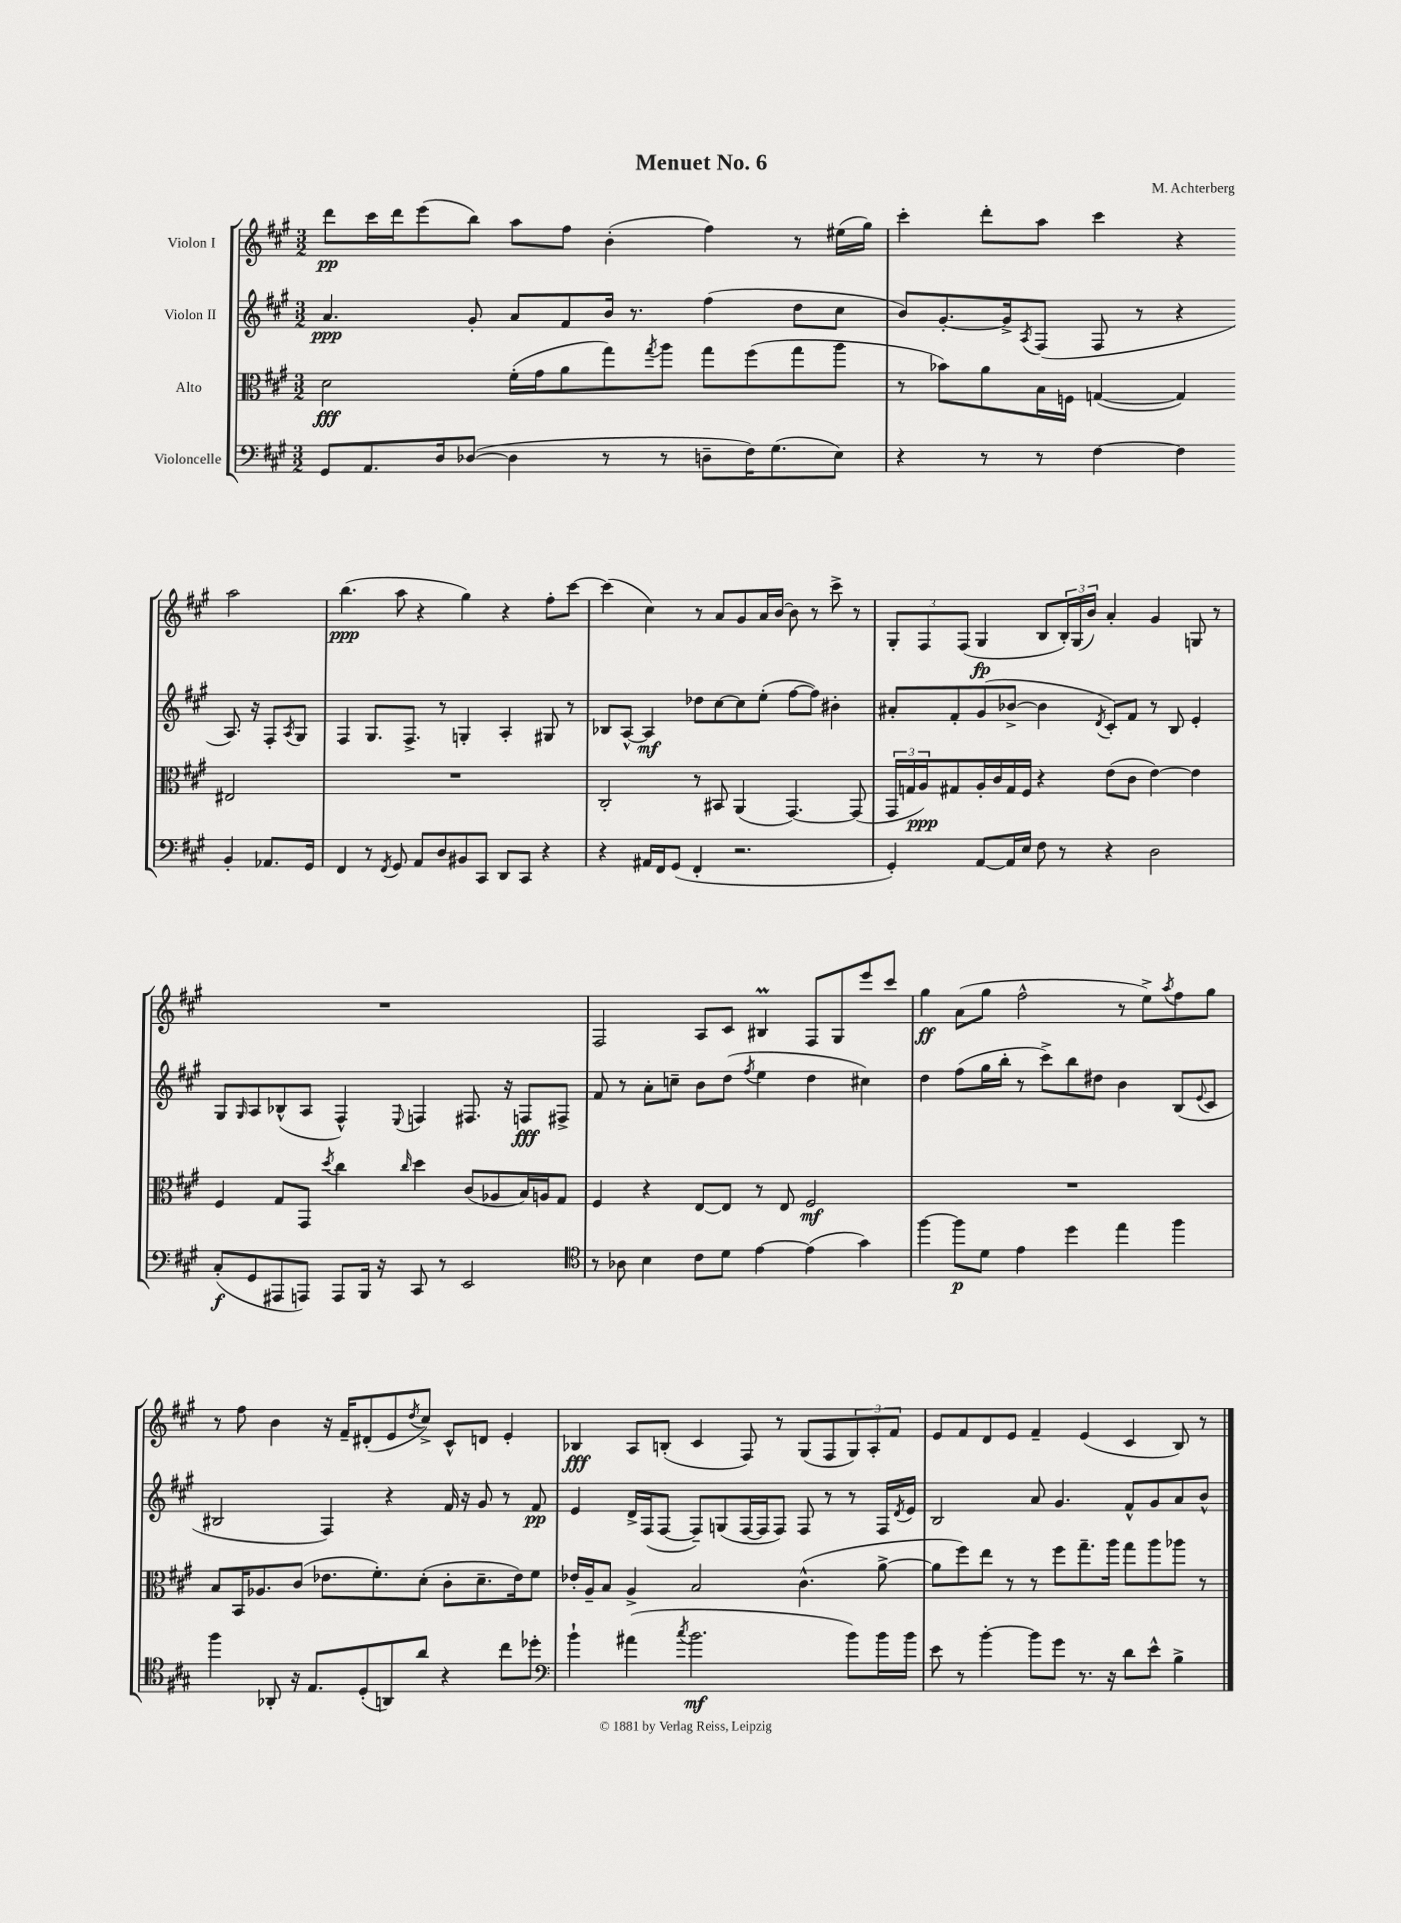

**kern	**dynam	**kern	**dynam	**kern	**dynam	**kern	**dynam
*part4	*part4	*part3	*part3	*part2	*part2	*part1	*part1
*staff4	*staff4	*staff3	*staff3	*staff2	*staff2	*staff1	*staff1
*I"Violoncelle	*	*I"Alto	*	*I"Violon II	*	*I"Violon I	*
*clefF4	*	*clefC3	*	*clefG2	*	*clefG2	*
*k[f#c#g#]	*	*k[f#c#g#]	*	*k[f#c#g#]	*	*k[f#c#g#]	*
*M3/2	*	*M3/2	*	*M3/2	*	*M3/2	*
=1	=1	=1	=1	=1	=1	=1	=1
8GG#/L	.	2d\	fff	4.a/	ppp	8ddd\L	pp
8.AA/	.	.	.	.	.	16ccc#\L	.
.	.	.	.	.	.	16ddd\J	.
.	.	.	.	.	.	(8eee\	.
16D/k	.	.	.	.	.	.	.
([8D-X/J	.	.	.	8g#'/	.	8bb\J)	.
4D-\]	.	(16f#'\LL	.	8a/L	.	8aa\L	.
.	.	16g#\J	.	.	.	.	.
.	.	8a\	.	8f#/	.	8ff#\J	.
8r	.	8gg#\)	.	16b/Jk	.	(4b'\	.
.	.	.	.	8.r	.	.	.
.	.	8qgg#/	.	.	.	.	.
8r	.	8aa\J	.	.	.	.	.
8Dn~\L	.	8gg#\L	.	(4ff#\	.	4ff#\)	.
16F#\K)	.	(8ff#\	.	.	.	.	.
(8.G#\	.	.	.	.	.	.	.
.	.	8gg#\	.	8dd\L	.	8r	.
8E\J)	.	8aa\J	.	8cc#\J	.	(16ee#X\LL	.
.	.	.	.	.	.	16gg#\JJ)	.
=2	=2	=2	=2	=2	=2	=2	=2
4r	.	8r	.	8b/L)	.	4ccc#'\	.
.	.	8b-X\L)	.	[8.g#'/	.	.	.
8r	.	8a\	.	.	.	8ddd'\L	.
.	.	.	.	16g#^/k]	.	.	.
.	.	.	.	8qA/	.	.	.
8r	.	16B\L	.	(8F#/J	.	8aa\J	.
.	.	16Fn\JJ	.	.	.	.	.
[4F#\	.	([4Gn/	.	8F#/	.	4ccc#\	.
.	.	.	.	8r	.	.	.
4F#\]	.	4G/])	.	4r	.	4r	.
4BB'/	.	2E#X/	.	8.A/)	.	2aa\	.
.	.	.	.	16r	.	.	.
8.AA-X/L	.	.	.	8F#'/L	.	.	.
.	.	.	.	8qA/	.	.	.
.	.	.	.	8G#/J	.	.	.
16GG#/Jk	.	.	.	.	.	.	.
!!LO:LB:g=z
=3	=3	=3	=3	=3	=3	=3	=3
4FF#/	.	1.r	.	4F#/	.	(4.bb\	ppp
8r	.	.	.	8.G#/L	.	.	.
8qFF#/	.	.	.	.	.	.	.
8GG#/	.	.	.	.	.	8aa\	.
.	.	.	.	8.F#^/J	.	.	.
8AA/L	.	.	.	.	.	4r	.
8D/	.	.	.	8r	.	.	.
8BB#X/	.	.	.	4Gn'/	.	4gg#\)	.
8CC#/J	.	.	.	.	.	.	.
8DD/L	.	.	.	4A'/	.	4r	.
8CC#/J	.	.	.	.	.	.	.
4r	.	.	.	8G#X/	.	8ff#'\L	.
.	.	.	.	8r	.	[8ccc#\J	.
=4	=4	=4	=4	=4	=4	=4	=4
4r	.	2C#'/	.	8B-X/L	.	(4ccc#\]	.
.	.	.	.	[8A^^/J	.	.	.
16AA#X/LL	.	.	.	4A/]	mf	4cc#\)	.
16FF#/J	.	.	.	.	.	.	.
(8GG#/J	.	.	.	.	.	.	.
4FF#'/	.	8r	.	8dd-X\L	.	8r	.
.	.	8BB#X/	.	[8cc#\	.	8a/L	.
2.r	.	(4AA/	.	8cc#\]	.	8g#/	.
.	.	.	.	(8ee'\J	.	16a/L	.
.	.	.	.	.	.	[16b/JJ	.
.	.	[4.GG#/)	.	[8ff#\L	.	8b\]	.
.	.	.	.	8ff#\J])	.	8r	.
.	.	.	.	4b#X'\	.	8ccc#^\	.
.	.	(8GG#/]	.	.	.	8r	.
=5	=5	=5	=5	=5	=5	=5	=5
4GG#'/)	.	24GG#/LL	.	8a#X'/L	.	12G#'/L	.
.	.	24Gn/	.	.	.	.	.
.	.	24A/J)	ppp	.	.	12F#/	.
.	.	8G#X/	.	8f#'/	.	.	.
.	.	.	.	.	.	(12F#/J	.
[8AA/L	.	16A'/L	.	(8g#/	.	4G#/	fp
.	.	16c#/	.	.	.	.	.
16AA/L]	.	16G#/	.	[8b-X^/J	.	.	.
16E/JJ	.	16F#/JJ	.	.	.	.	.
8F#\	.	4r	.	4b-\]	.	8B/L	.
8r	.	.	.	.	.	24B'/L)	.
.	.	.	.	.	.	(24G#/	.
.	.	.	.	.	.	24b/JJ)	.
.	.	.	.	8qd/	.	.	.
4r	.	(8e\L	.	8c#'/L)	.	4a'/	.
.	.	8c#\J	.	8f#/J	.	.	.
2D\	.	[4e\)	.	8r	.	4g#/	.
.	.	.	.	8B/	.	.	.
.	.	4e\]	.	4e'/	.	8Gn/	.
.	.	.	.	.	.	8r	.
!!LO:LB:g=z
=6	=6	=6	=6	=6	=6	=6	=6
(8C#'/L	f	4F#/	.	8G#/L	.	1.r	.
.	.	.	.	16qqG#/	.	.	.
8GG#/	.	.	.	8A/	.	.	.
8AAA#X/	.	8G#/L	.	(8B-X^^/	.	.	.
8AAAn/J)	.	8GG#/J	.	8A/J	.	.	.
.	.	8qdd/	.	.	.	.	.
8AAA/L	.	4cc#\	.	4F#^^/)	.	.	.
16BBB/Jk	.	.	.	.	.	.	.
16r	.	.	.	.	.	.	.
.	.	16qqcc#/	.	8qqE/	.	.	.
8CC#/	.	4dd\	.	4Fn/	.	.	.
8r	.	.	.	.	.	.	.
2EE/	.	(8c#/L	.	8.F#X/	.	.	.
.	.	8A-X/	.	.	.	.	.
.	.	.	.	16r	.	.	.
.	.	16B/L)	.	8Fn/L	fff	.	.
.	.	16An/J	.	.	.	.	.
.	.	8G#/J	.	8F#X^/J	.	.	.
=7	=7	=7	=7	=7	=7	=7	=7
*clefC4	*	*	*	*	*	*	*
8r	.	4F#/	.	8f#/	.	2F#/	.
8A-X\	.	.	.	8r	.	.	.
4B\	.	4r	.	8a'\L	.	.	.
.	.	.	.	8ccn~\J	.	.	.
8c#\L	.	[8E/L	.	8b\L	.	8A/L	.
8d\J	.	8E/J]	.	(8dd\J	.	8c#/J	.
.	.	.	.	8qff#/	.	.	.
[4e\	.	8r	.	4ee\	.	4B#Xm/	.
.	.	8E/	.	.	.	.	.
(4e\]	.	2F#/	mf	4dd\	.	8F#/L	.
.	.	.	.	.	.	8G#/	.
4g#\)	.	.	.	4cc#X\)	.	8eee/	.
.	.	.	.	.	.	8ccc#/J	.
=8	=8	=8	=8	=8	=8	=8	=8
[4ff#\	.	1.r	.	4dd\	.	4gg#\	ff
8ff#\L]	p	.	.	(8ff#\L	.	(8a\L	.
8d\J	.	.	.	16gg#\L	.	8gg#\J	.
.	.	.	.	16bb'\JJ	.	.	.
4e\	.	.	.	8r	.	2ff#^^\	.
.	.	.	.	8ccc#^\L)	.	.	.
4dd\	.	.	.	8bb\	.	.	.
.	.	.	.	8dd#X\J	.	.	.
4ee\	.	.	.	4b\	.	8r	.
.	.	.	.	.	.	8ee^\L)	.
.	.	.	.	.	.	8qaa/	.
4ff#\	.	.	.	(8B/L	.	8ff#\	.
.	.	.	.	8qqe/	.	.	.
.	.	.	.	8c#/J	.	8gg#\J	.
!!LO:LB:g=z
=9	=9	=9	=9	=9	=9	=9	=9
4ff#\	.	8B/L	.	2B#X/	.	8r	.
.	.	16BB/K	.	.	.	8ff#\	.
.	.	8.A-X/	.	.	.	.	.
8AA-X'/	.	.	.	.	.	4b\	.
16r	.	(8c#/J	.	.	.	.	.
8.E/L	.	.	.	.	.	.	.
.	.	8.e-X\L	.	4F#/)	.	16r	.
.	.	.	.	.	.	16f#~/KL	.
(8D'/	.	.	.	.	.	(8d#X'/	.
.	.	8.f#'\)	.	.	.	.	.
8AAn/)	.	.	.	4r	.	8e/	.
.	.	.	.	.	.	8qdd/	.
8a/J	.	(8d'\J	.	.	.	8cc#^/J)	.
4r	.	8c#'\L	.	16f#/	.	8c#^^/L	.
.	.	.	.	16r	.	.	.
.	.	8.d~\	.	8g#/	.	8dn/J	.
8cc#\L	.	.	.	8r	.	4e'/	.
.	.	16e-\k)	.	.	.	.	.
8dd-X'\J	.	8f#\J	.	8f#/	pp	.	.
=10	=10	=10	=10	=10	=10	=10	=10
*clefF4	*	*	*	*	*	*	*
4b`\	.	16e-X'/LL	.	4e/	.	4B-X/	fff
.	.	16A~/J	.	.	.	.	.
.	.	8B/J	.	.	.	.	.
(4a#X\	.	4A^/	.	16d^/LL	.	8A/L	.
.	.	.	.	(16F#/J	.	.	.
.	.	.	.	[8F#/J	.	(8Bn'/J	.
8qcc#/	.	.	.	.	.	.	.
2.b\	mf	2B/	.	8F#~/L])	.	4c#/	.
.	.	.	.	(8Gn/	.	.	.
.	.	.	.	[16F#/L	.	8F#/)	.
.	.	.	.	16F#/J]	.	.	.
.	.	.	.	8F#/J)	.	8r	.
.	.	(4.c#^^\	.	8F#/	.	(8G#/L	.
.	.	.	.	8r	.	8F#/	.
8b\L)	.	.	.	8r	.	12G#/)	.
.	.	.	.	.	.	12A'/	.
16b\L	.	[8a^\	.	16F#/LL	.	.	.
.	.	.	.	.	.	12f#/J	.
.	.	.	.	8qd/	.	.	.
16b\JJ	.	.	.	16e/JJ	.	.	.
=11	=11	=11	=11	=11	=11	=11	=11
8e\	.	8a\L]	.	2B/	.	8e/L	.
8r	.	8ff#\)	.	.	.	8f#/	.
[4b'\	.	8ee\J	.	.	.	8d/	.
.	.	8r	.	.	.	8e/J	.
8b\L]	.	8r	.	8a/	.	4f#~/	.
8g#\J	.	8ff#\L	.	4.g#/	.	.	.
8.r	.	8.gg#~\	.	.	.	(4e/	.
16r	.	16aa\Jk	.	.	.	.	.
8d\L	.	8gg#\L	.	8f#^^/L	.	4c#/	.
8e^^\J	.	8aa\	.	8g#/	.	.	.
4B^\	.	8aa-X\J	.	8a/	.	8B/)	.
.	.	8r	.	8b^^/J	.	8r	.
==	==	==	==	==	==	==	==
*-	*-	*-	*-	*-	*-	*-	*-
